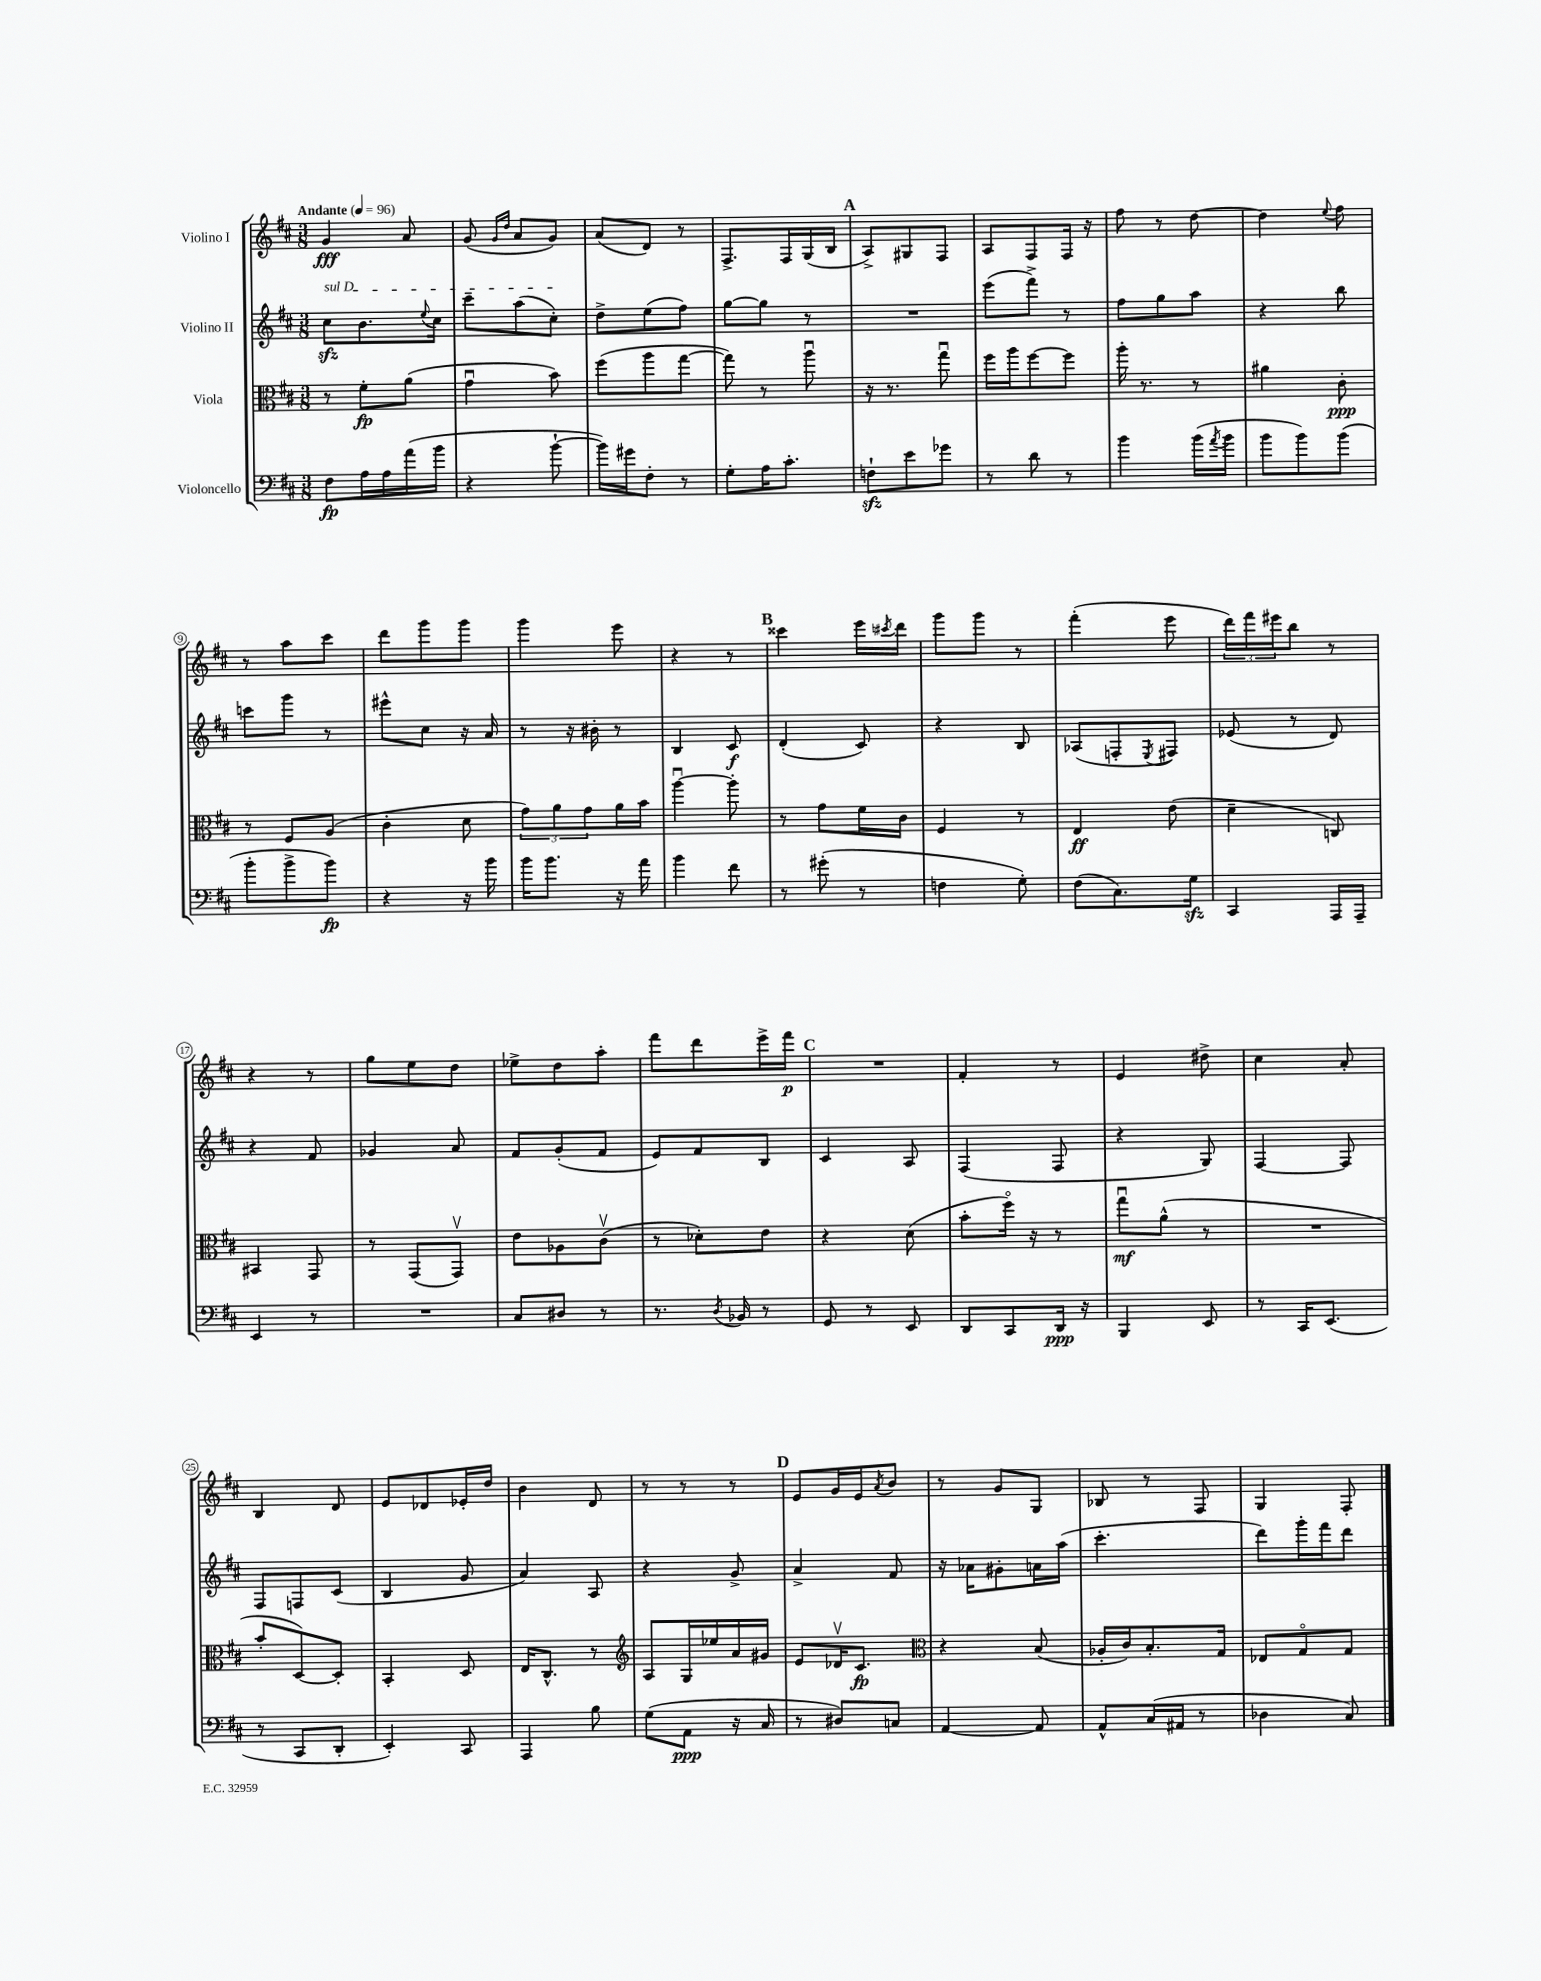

**kern	**kern	**kern	**kern
*staff4	*staff3	*staff2	*staff1
*clefF4	*clefC3	*clefG2	*clefG2
*k[f#c#]	*k[f#c#]	*k[f#c#]	*k[f#c#]
*M3/8	*M3/8	*M3/8	*M3/8
*MM96	*MM96	*MM96	*MM96
8F#\L	8r	8cc#\L	4g/
16A\L	8f#'\L	8.b\	.
16A\	.	.	.
(16a\	(8a\J	.	8a/
.	.	8qqee/	.
16b\JJ	.	16cc#\Jk	.
=	=	=	=
4r	4gu\	8ccc#~\L	(8g/
.	.	.	16qqg/LL
.	.	.	16qqdd/JJ
.	.	(8aa\	8a/L
[8b`\	8b\)	8cc#'\J)	8g/J)
=	=	=	=
16b\]LL)	(8ff#\L	8dd^\L	(8a/L
16g#\J	.	.	.
8F#'\J	8aa\	(8ee\	8d/J)
8r	[8gg\J	8ff#\J)	8r
=	=	=	=
8G'\L	8gg\])	[8gg\L	8.F#^/L
16A\K	8r	8gg\]J	.
8.c#'\J	.	.	16F#/L
.	8aau\	8r	(16G/
.	.	.	16B/JJ
=	=	=	=
8F`\L	16r	4.r	8A^/L)
.	8.r	.	.
8e\	.	.	8G#/
8g-\J	8ggu\	.	8F#/J
=	=	=	=
8r	16ff#\LL	(8eee\L	8A/L
.	16aa\J	.	.
8d\	[8ff#\	8fff#^\J)	8F#/
8r	8ff#\]J	8r	16F#/Jk
.	.	.	16r
=	=	=	=
4b\	16aa'\	8ff#\L	8ff#\
.	8.r	.	.
.	.	8gg\	8r
(16b\LL	8r	8aa\J	[8dd\
8qa/	.	.	.
16b\JJ	.	.	.
=	=	=	=
8b\L	4a#\	4r	4dd\]
8b\)	.	.	.
.	.	.	8qqee/
(8b\J	8c#'\	8bb\	8ff#\
=	=	=	=
8b'\L	8r	8ccc\L	8r
8b^\	8F#/L	8ggg\J	8aa\L
8b\J)	(8A/J	8r	8ccc#\J
=	=	=	=
4r	4c#'\	8eee#^^\L	8ddd\L
.	.	8cc#\J	8ggg\
16r	8d\	16r	8ggg\J
16b\	.	16a/	.
=	=	=	=
16b\LK	12g\L)	8r	4ggg\
8.b\J	.	.	.
.	12a\	.	.
.	.	16r	.
.	12g\	.	.
.	.	16b#'\	.
16r	16a\L	8r	8eee\
16a\	16b\JJ	.	.
=	=	=	=
4b\	[4aau\	4B/	4r
8f#\	8aa'\]	8c#/	8r
=	=	=	=
8r	8r	(4d'/	4ccc##\
(8g#'\	8g\L	.	.
8r	16f#\L	8c#/)	16eee\LL
.	.	.	8qccc#/
.	16c#\JJ	.	16ddd\JJ
=	=	=	=
4F\	4F#/	4r	8ggg\L
.	.	.	8ggg\J
8G'\)	8r	8B/	8r
=	=	=	=
(8F#\L	4E/	(8A-/L	(4fff#'\
8.C#\)	.	8F'/	.
.	.	8qE/	.
.	(8e\	8F#/J)	8eee\
16G\Jk	.	.	.
=	=	=	=
4CC#/	4d~\	(8e-/	24ddd\LL)
.	.	.	24fff#\
.	.	.	24eee#\J
.	.	8r	8bb\J
16AAA/LL	8C/)	8d/)	8r
16AAA~/JJ	.	.	.
=	=	=	=
4EE/	4BB#/	4r	4r
8r	8GG/	8f#/	8r
=	=	=	=
4.r	8r	4g-/	8gg\L
.	(8GG/L	.	8ee\
.	8GGv/J)	8a/	8dd\J
=	=	=	=
8C#/L	8e\L	8f#/L	8ee-^\L
8D#/J	8A-\	(8g'/	8dd\
8r	(8c#v\J	8f#/J	8aa'\J
=	=	=	=
8.r	8r	8e/L)	8fff#\L
.	8d-'\L)	8f#/	8ddd\
8qD/	.	.	.
16BB-/	.	.	.
8r	8e\J	8B/J	16eee^\L
.	.	.	16fff#\JJ
=	=	=	=
8GG/	4r	4c#/	4.r
8r	.	.	.
8EE/	(8d\	8A/	.
=	=	=	=
8DD/L	8b'\L	(4F#/	4f#'/
8CC#/	16ff#o\Jk)	.	.
.	16r	.	.
16DD/Jk	8r	8F#/	8r
16r	.	.	.
=	=	=	=
4BBB/	8ggu\L	4r	4e/
.	(8a^^\J	.	.
8EE/	8r	8G/)	8dd#^\
=	=	=	=
8r	4.r	[4F#/	4cc#\
16CC#/LK	.	.	.
(8.EE/J	.	.	.
.	.	8F#/]	8a'/
=	=	=	=
8r	8b'/L	8F#/L	4B/
8CC#/L	[8D/)	8F/	.
8DD'/J	8D'/]J	(8c#/J	8d/
=	=	=	=
4EE'/)	4BB'/	4B/	8e/L
.	.	.	8d-/
8CC#/	8D/	8g/	16e-'/L
.	.	.	16dd/JJ
=	=	=	=
4AAA/	16E/LK	4a/)	4b\
.	8.C#^^/J	.	.
8B\	8r	8A/	8d/
=	=	=	=
*	*clefG2	*	*
(8G\L	8A/L	4r	8r
8AA\J	16G/L	.	8r
.	16ee-/	.	.
16r	16a/	8g^/	8r
16C#/	16g#/JJ	.	.
=	=	=	=
8r	8e/L	4a^/	8e/L
8D#/L)	16d-v/K	.	16g/L
.	8.c#/J	.	16e/J
.	.	.	8qa/
8C/J	.	8f#/	8b/J
=	=	=	=
*	*clefC3	*	*
[4AA/	4r	16r	8r
.	.	16a-\LK	.
.	.	8g#'\	8g/L
8AA/]	(8B/	16a\L	8G/J
.	.	(16aa\JJ	.
=	=	=	=
8AA^^/L	16A-'/LL	4.ccc#'\	8B-/
.	16c#/J)	.	.
(16C#/L	8.B'/	.	8r
16AA#/JJ	.	.	.
8r	.	.	8F#/
.	16G/Jk	.	.
=	=	=	=
4D-\	8E-/L	8ddd\L)	4G/
.	8Go/	16ggg'\L	.
.	.	16fff#\J	.
8C#/)	8G/J	8ddd\J	8F#'/
==	==	==	==
*-	*-	*-	*-
